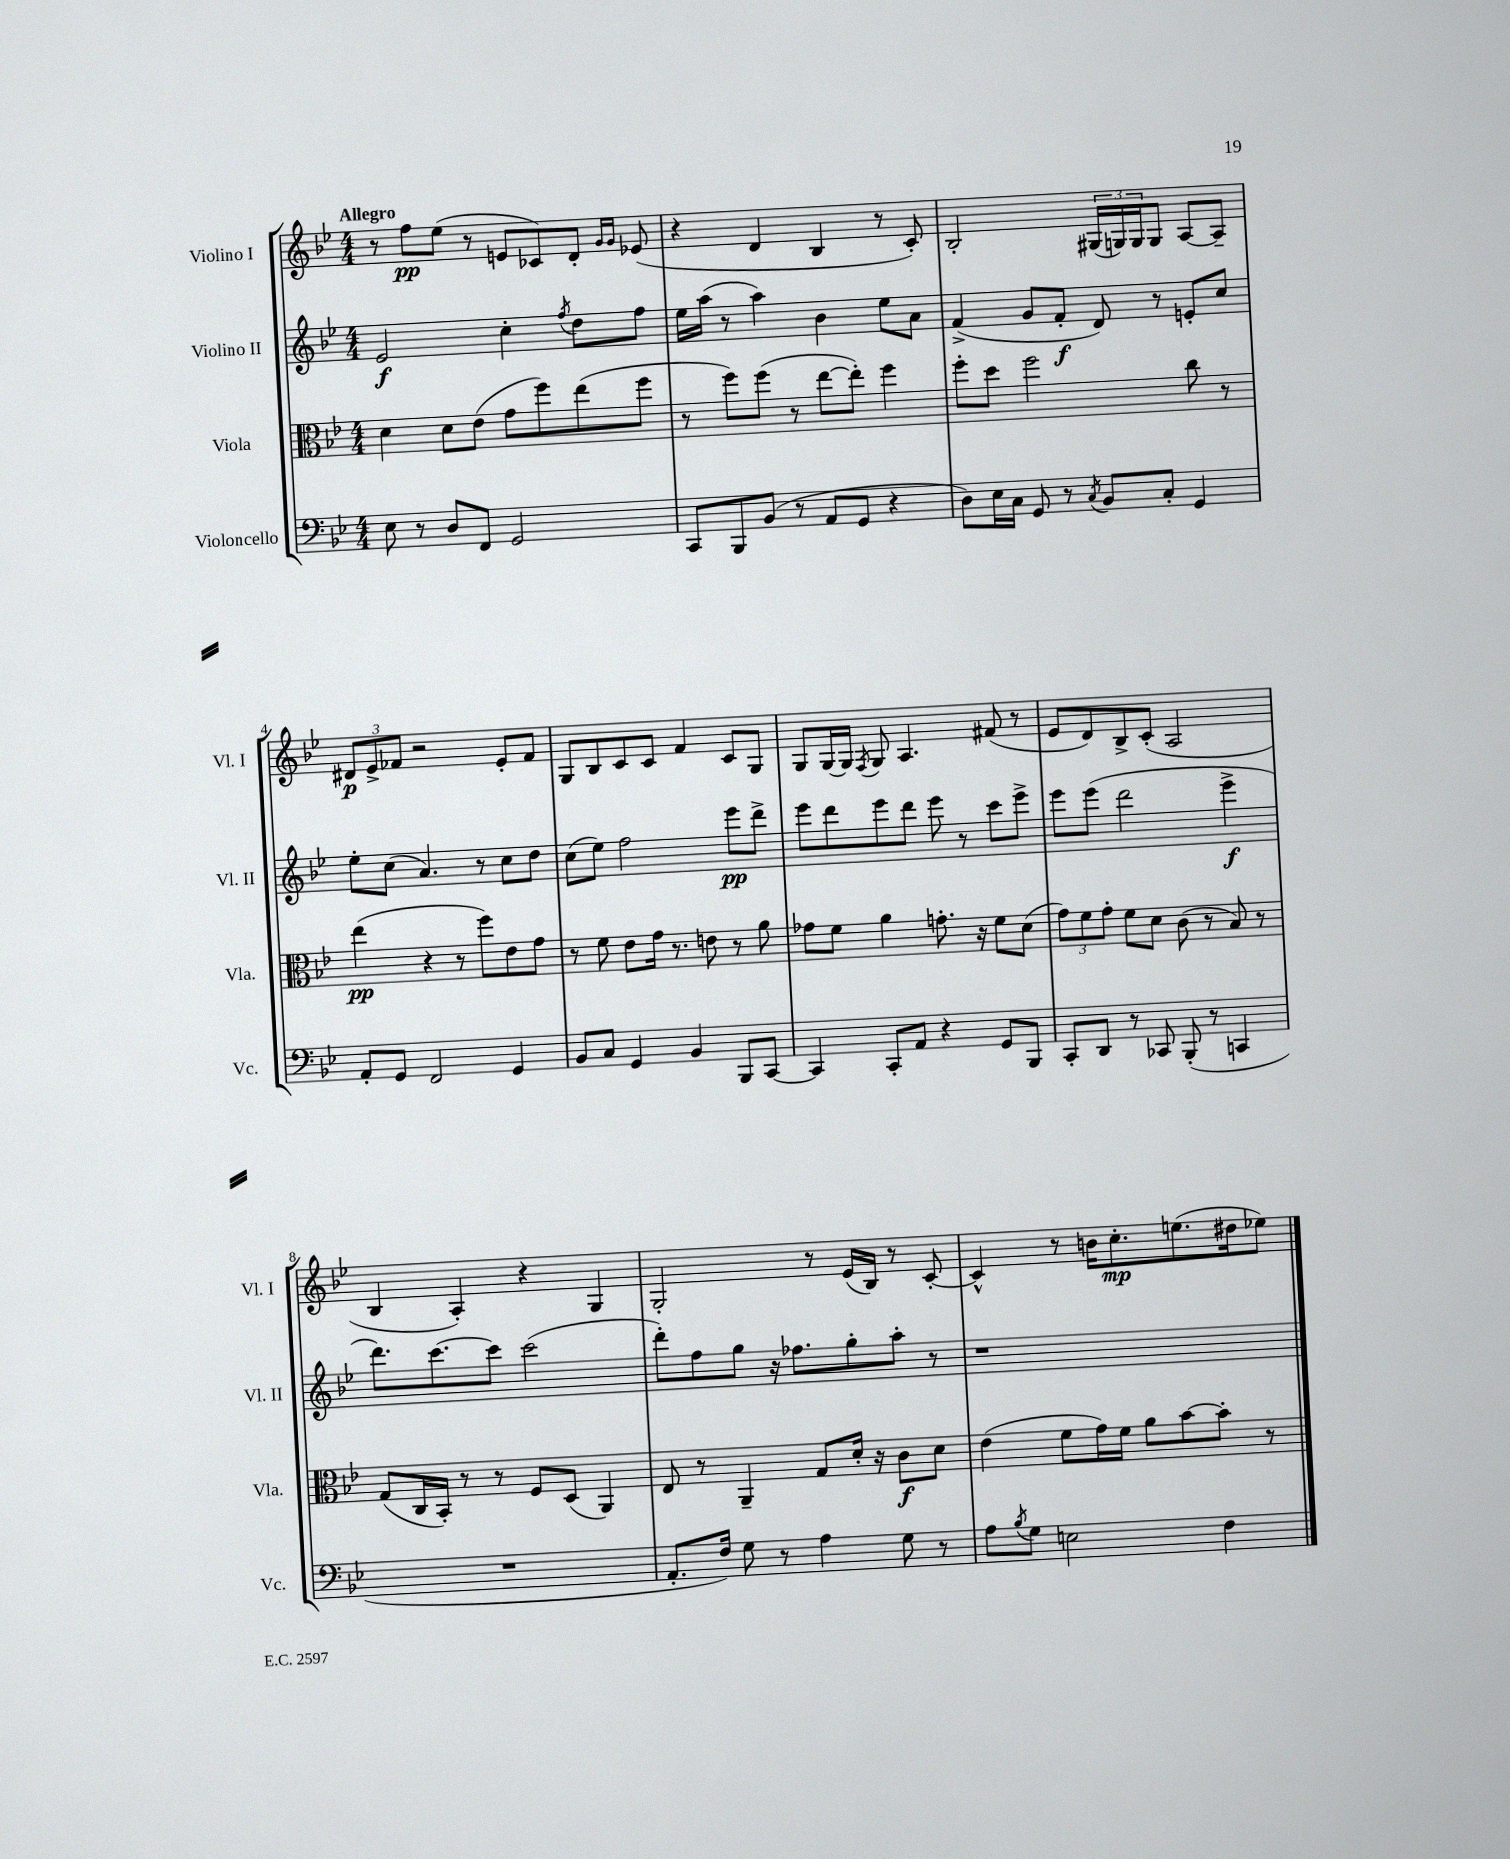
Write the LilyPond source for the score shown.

<<
\new StaffGroup <<
\new Staff = "s0" \with { instrumentName = "Violino I" shortInstrumentName = "Vl. I" } {
    \clef treble \key bes \major \numericTimeSignature \time 4/4 \tempo "Allegro"
    r8 f''8\pp ees''8( r8 e'8 ces'8) d'8-. \grace { g'16 g'16 } ees'8( |
    r4 d'4 bes4 r8 c'8-.) |
    bes2-. \tuplet 3/2 { gis16( g16) g16 } g8 a8~ a8-- |
    \tuplet 3/2 { dis'8\p ees'8-> fes'8 } r2 ees'8-. fes'8 |
    g8 bes8 c'8 c'8 f'4 c'8 g8 |
    g8 g16~ g16 \acciaccatura { f8 } g8 a4. fis'8( r8 |
    ees'8 d'8) bes8-> c'8-.( a2 |
    bes4 a4-.) r4 g4 |
    g2-. r8 ees'16( bes16) r8 c'8~-. |
    c'4-^ r8 b'16 c''8.-.\mp e''8.( dis''16 ees''8) \bar "|." |
}
\new Staff = "s1" \with { instrumentName = "Violino II" shortInstrumentName = "Vl. II" } {
    \clef treble \key bes \major \numericTimeSignature \time 4/4
    ees'2\f c''4-. \acciaccatura { f''8 } d''8 f''8 |
    ees''16 a''16( r8 a''4) bes'4 ees''8 a'8 |
    f'4->( g'8 f'8-.\f d'8) r8 e'8-. c''8 |
    ees''8-. c''8( a'4.) r8 c''8 d''8 |
    c''8( ees''8) f''2 ees'''8\pp d'''8-> |
    ees'''8 d'''8 ees'''8 d'''8 ees'''8 r8 c'''8 ees'''8-> |
    ees'''8 ees'''8( d'''2 ees'''4->\f |
    d'''8.) c'''8.~ c'''8 c'''2( |
    d'''8-.) f''8 g''8 r16 fes''8. g''8-. a''8-. r8 |
    r1 \bar "|." |
}
\new Staff = "s2" \with { instrumentName = "Viola" shortInstrumentName = "Vla." } {
    \clef alto \key bes \major \numericTimeSignature \time 4/4
    d'4 d'8 ees'8( g'8 f''8) ees''8( f''8 |
    r8 f''8) f''8( r8 ees''8~ ees''8-.) f''4 |
    f''8-. d''8 f''2 c''8 r8 |
    ees''4\pp( r4 r8 f''8) ees'8 g'8 |
    r8 f'8 ees'8 g'16 r8. e'8 r8 a'8 |
    ges'8 f'8 a'4 g'8.-. r16 f'8 d'8( |
    \tuplet 3/2 { g'8) f'8 g'8-. } f'8 d'8 c'8( r8 bes8) r8 |
    g8( c16 bes,16-.) r8 r8 f8 d8( a,4) |
    ees8 r8 a,4-- g8 d'16-. r16 c'8\f d'8 |
    ees'4( f'8 g'16) f'16 a'8 bes'8~ bes'8-. r8 \bar "|." |
}
\new Staff = "s3" \with { instrumentName = "Violoncello" shortInstrumentName = "Vc." } {
    \clef bass \key bes \major \numericTimeSignature \time 4/4
    ees8 r8 d8 f,8 g,2 |
    c,8 bes,,8 bes,8( r8 a,8 g,8 r4 |
    d8) ees16 c16 g,8 r8 \acciaccatura { c8 } bes,8 c8-. g,4 |
    a,8-. g,8 f,2 g,4 |
    bes,8 c8 g,4 bes,4 bes,,8 c,8~ |
    c,4 c,8-. a,8 r4 g,8 bes,,8 |
    c,8-. d,8 r8 ces,8 bes,,8-.( r8 c,4 |
    R1 |
    a,8.-. f16) g8 r8 a4 g8 r8 |
    a8 \acciaccatura { bes8 } g8 e2 f4 \bar "|." |
}
>>
>>
